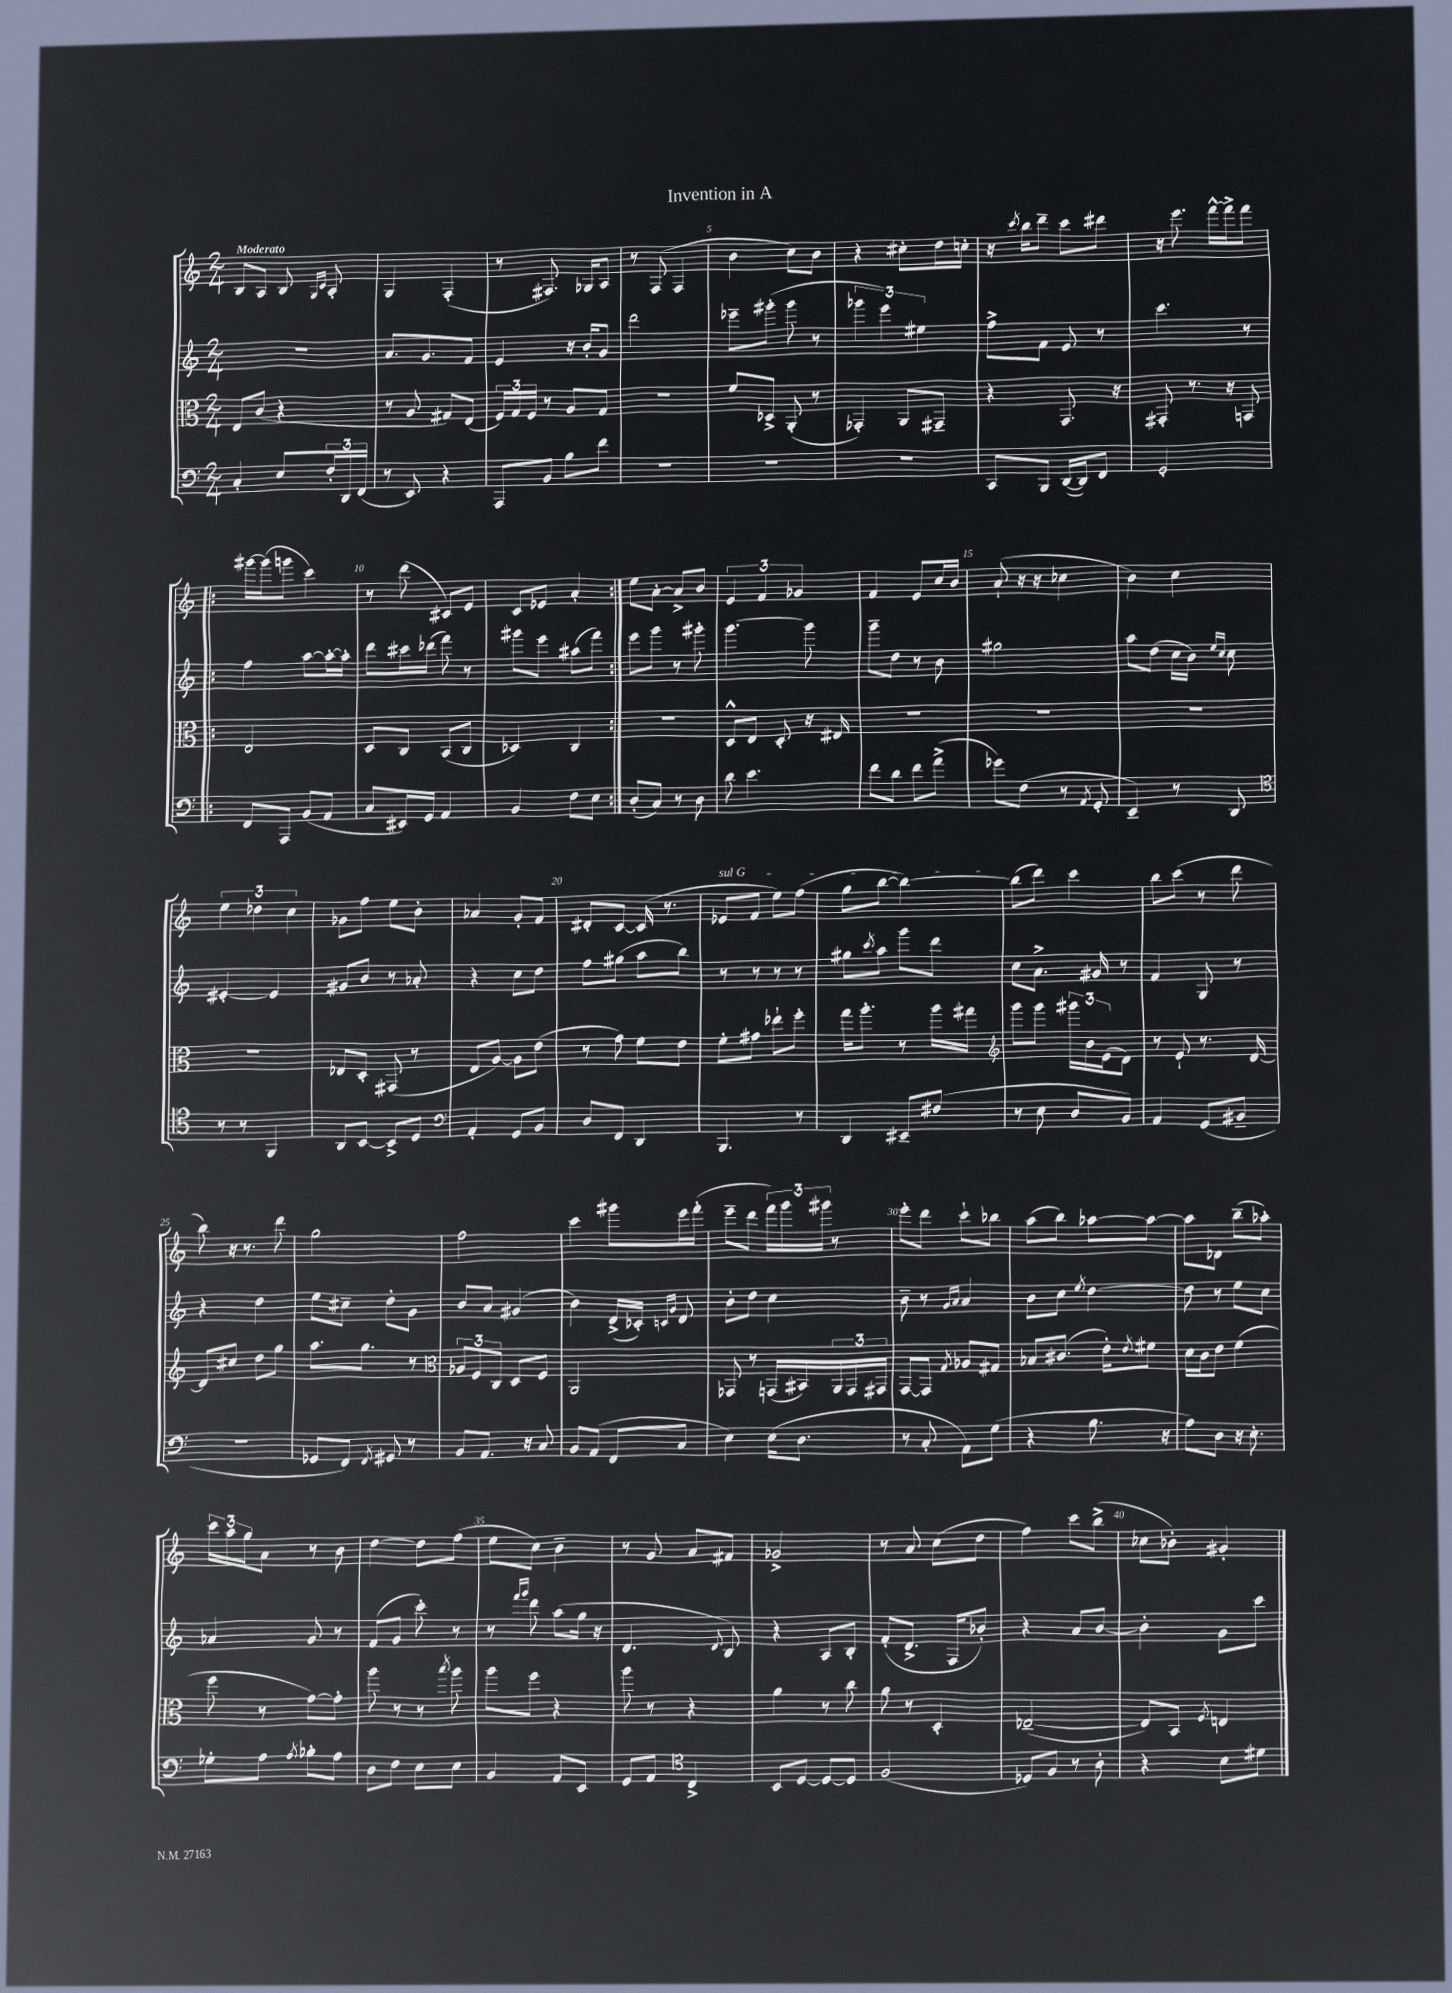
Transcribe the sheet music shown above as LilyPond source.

\header { title = "Invention in A" }
<<
\new StaffGroup <<
\new Staff = "s0" {
    \clef treble \key c \major \numericTimeSignature \time 2/4 \tempo "Moderato"
    b8 a8 b8 \grace { g16 c'16 } a8-. |
    g4 f4-.( |
    r8 fis8.) ges16 a8 |
    r8 f8( f4 |
    b'4 c''8) b'8 |
    r4 cis''8-. d''16 c''16-. |
    r16 \acciaccatura { c'''8 } b''16 d'''8-- c'''8 dis'''8 |
    r16 e'''8. f'''16~-^ f'''16-> f'''8 |
    \repeat volta 2 { gis'''16~ gis'''16( g'''8 c'''4) |
    r8 d'''8( cis'8) e'8 |
    c'8 ees'8 a'4-. | }
    e''8 a'8~-. a'8-> b'8 |
    \tuplet 3/2 { e'4 f'4 ges'4 } |
    f'4 e'8 c''16 b'16 |
    a'8-!( r16 r16 ces''4 |
    b'4) c''4 |
    \tuplet 3/2 { e''4 des''4 c''4 } |
    ges'8 f''8 e''8 b'8-. |
    aes'4 g'8-. f'8 |
    dis'8-. c'8~ c'16( r8. |
    \once \override TextSpanner.bound-details.left.text = \markup { \italic "sul G" } ees'8\startTextSpan f'8 e''8) f''8( |
    g''8 b''8~ b''4~\stopTextSpan) |
    b''8( d'''8) c'''4 |
    b''8 c'''8( r8 d'''8 |
    b''8) r16 r8. d'''8 |
    g''2 |
    f''2 |
    c'''4 gis'''8 e'''16 f'''16-.( |
    e'''8-- d'''8 \tuplet 3/2 { f'''16) g'''16 gis'''16 } r8 |
    e'''8-. d'''8 c'''8-! bes''8 |
    a''8( b''8) aes''8~ aes''8~ |
    aes''8 des'8 b''8--( aes''8-.) |
    \tuplet 3/2 { c'''16 a''16 g''16 } a'8 r8 b'8 |
    d''4~ d''8 f''8( |
    e''8 c''8) b'4-- |
    r8 g'8 a'8 fis'8 |
    ges'2-> |
    r8 a'8 c''8( d''8 |
    f''4) c'''8 b''8->( |
    ces''8 bes'8-.) gis'4-. \bar "|." |
}
\new Staff = "s1" {
    \clef treble \key c \major \numericTimeSignature \time 2/4
    R2 |
    a'8. g'8. f'8 |
    e'4 r16 b'16-. g'8 |
    d'''2 |
    ees'''8-- gis'''8-.( gis'''8 r8 |
    \tuplet 3/2 { ges'''4 e'''4) eis''4 } |
    f''8-> f'8 e'8 r8 |
    c'''4. r8 |
    \repeat volta 2 { f''4 a''8~ a''16~-. a''16-. |
    d'''8 cis'''16 des'''16( f'''8) r8 |
    gis'''8 e'''8 ais''8( f'''8) | }
    e'''8 g'''8 r8 gis'''8-. |
    g'''4.~ g'''8 |
    g'''8-- d''8 r8 b'8 |
    gis''2 |
    a''8 d''8( c''16 b'16) \grace { e''16 c''16 } c''8 |
    eis'4~-. eis'4 |
    gis'8 b'8 r8 aes'8-. |
    r4 c''8 d''8 |
    f''8 gis''8( a''8 b''8) |
    r8 r8 r8 r8 |
    gis''8 \acciaccatura { c'''8 } a''8 g'''8 d'''8 |
    c''8 a'8.-> gis'16 r8 |
    f'4 g8 r8 |
    r4 d''4 |
    e''8 cis''8-- d''8-. g'8 |
    b'8 a'8 gis'4( |
    b'4) d'16->( ces'16-.) \grace { c'16 g'16 } d'8 |
    b'8-. d''8 c''4 |
    b'8-- r8 \grace { g'16 a'16 } a'4 |
    b'8 c''8 \acciaccatura { e''8 } d''4~ |
    d''8 r8 e''8 c''8 |
    aes'4 g'8 r8 |
    f'8( g'8 c'''8-.) r8 |
    r8 \grace { f'''16 g'''16 } d'''8 a''8( g''16 r16 |
    d'4. \appoggiatura { d'8 } b8) |
    r4 a8 b8-. |
    f'8-.( d'8.-> f16 bes'8-.) |
    r4 a'8 b'8~ |
    b'4-. g'8 c'''8 \bar "|." |
}
\new Staff = "s2" {
    \clef alto \key c \major \numericTimeSignature \time 2/4
    e8 c'8( r4 |
    r8 a8 gis8) e8( |
    \tuplet 3/2 { f16) g16 f16 } r8 a8 g8 |
    R2 |
    f'8 des8-> a,8-.( r8 |
    ges,4-.) a,8 gis,8-- |
    r4 g,8. r16 |
    gis,8-. r8. r16 g,8 |
    \repeat volta 2 { e2 |
    d8 c8 b,8( c8 |
    des4) c4 | }
    R2 |
    d8-^ e8 d8-. r16 eis16 |
    R2 |
    R2 |
    R2 |
    R2 |
    ees8 d8-. gis,8( r8 |
    e8 a8~) a8 e'8( |
    r8 g'8) f'8 e'8 |
    f'8-. gis'8 ees''8-! f''8-. |
    g''16 a''8.-. r8 a''16 gis''16 |
    \clef treble g'''8 g'''8 \tuplet 3/2 { gis'''16 b'16 e'16( } d'8) |
    r8 e'8-! r8. d'16~ |
    d'8 cis''8 d''8 g''8 |
    a''8. g''8. r8 |
    \clef alto \tuplet 3/2 { aes8 f8 c8 } d8 f8 |
    a,2 |
    ges,8 r8 g,16( bis,16) \tuplet 3/2 { a,16 g,16 gis,16 } |
    g,8~ g,8 \acciaccatura { g8 } aes8 gis8 |
    bes8 cis'8.( e'16-.) \acciaccatura { e'8 } fis'8 |
    d'16 c'16 e'8 f'4( |
    f''8 r8 g'8~) g'8-. |
    a''8 r8 r8 \acciaccatura { b''8 } a''8 |
    a''8 f''8 r4 |
    a''8 r8 r4 |
    a'4 r8 c''8 |
    a'8 r8 d4-. |
    ees2~--( |
    ees8) b,8 \acciaccatura { f8 } e4 \bar "|." |
}
\new Staff = "s3" {
    \clef bass \key c \major \numericTimeSignature \time 2/4
    c4-. e8 \tuplet 3/2 { f16-. d,16 f,16( } |
    r8 e,8) r4 |
    a,,8 b,8 b8 f'8 |
    R2 |
    R2 |
    R2 |
    c,8 b,,8 d,16~( d,16) f,8 |
    g,2-. |
    \repeat volta 2 { f,8 a,,8 b,8( a,8 |
    c8 eis,16) g,16 a,4 |
    b,4 f8 e8 | }
    d8-.( c8) r8 d8 |
    d'8 e'4. |
    f'8 d'8 f'8 a'8->( |
    ges'8) f8( r8 \acciaccatura { a,8 } g,8-. |
    e,4--) r8 d,8 |
    \clef tenor r8 r8 f,4 |
    a,8 b,8~ b,8-> d8 |
    \clef bass a,4-. g,8 b,8 |
    d8 f,8 d,4 |
    b,,4. r8 |
    d,4 eis,8-- fis8( |
    r8 e8 d8 b,8) |
    a,4 g,8( bis,8-- |
    r2 |
    ges,8 f,8) \acciaccatura { f,8 } gis,8 r8 |
    b,8 a,8. r16 c8 |
    b,8 a,8( f,8 c8 |
    e4) e16( d8. |
    r8 c8-. a,8) g8( |
    r4 b8. r16 |
    a8) d8 r16 e8.-. |
    ges8-. a8 \acciaccatura { a8 } bes8-. a8 |
    d8 f8 e8 e8 |
    b,4 a,8 e,8 |
    g,8 a,8 \clef tenor c4-> |
    b,8 d8~ d8~ d8 |
    f2( |
    des8) f8 r8 a8-. |
    r4 b8 dis'8 \bar "|." |
}
>>
>>
\layout { \context { \Score \override BarNumber.break-visibility = ##(#f #t #t) barNumberVisibility = #(every-nth-bar-number-visible 5) } }
